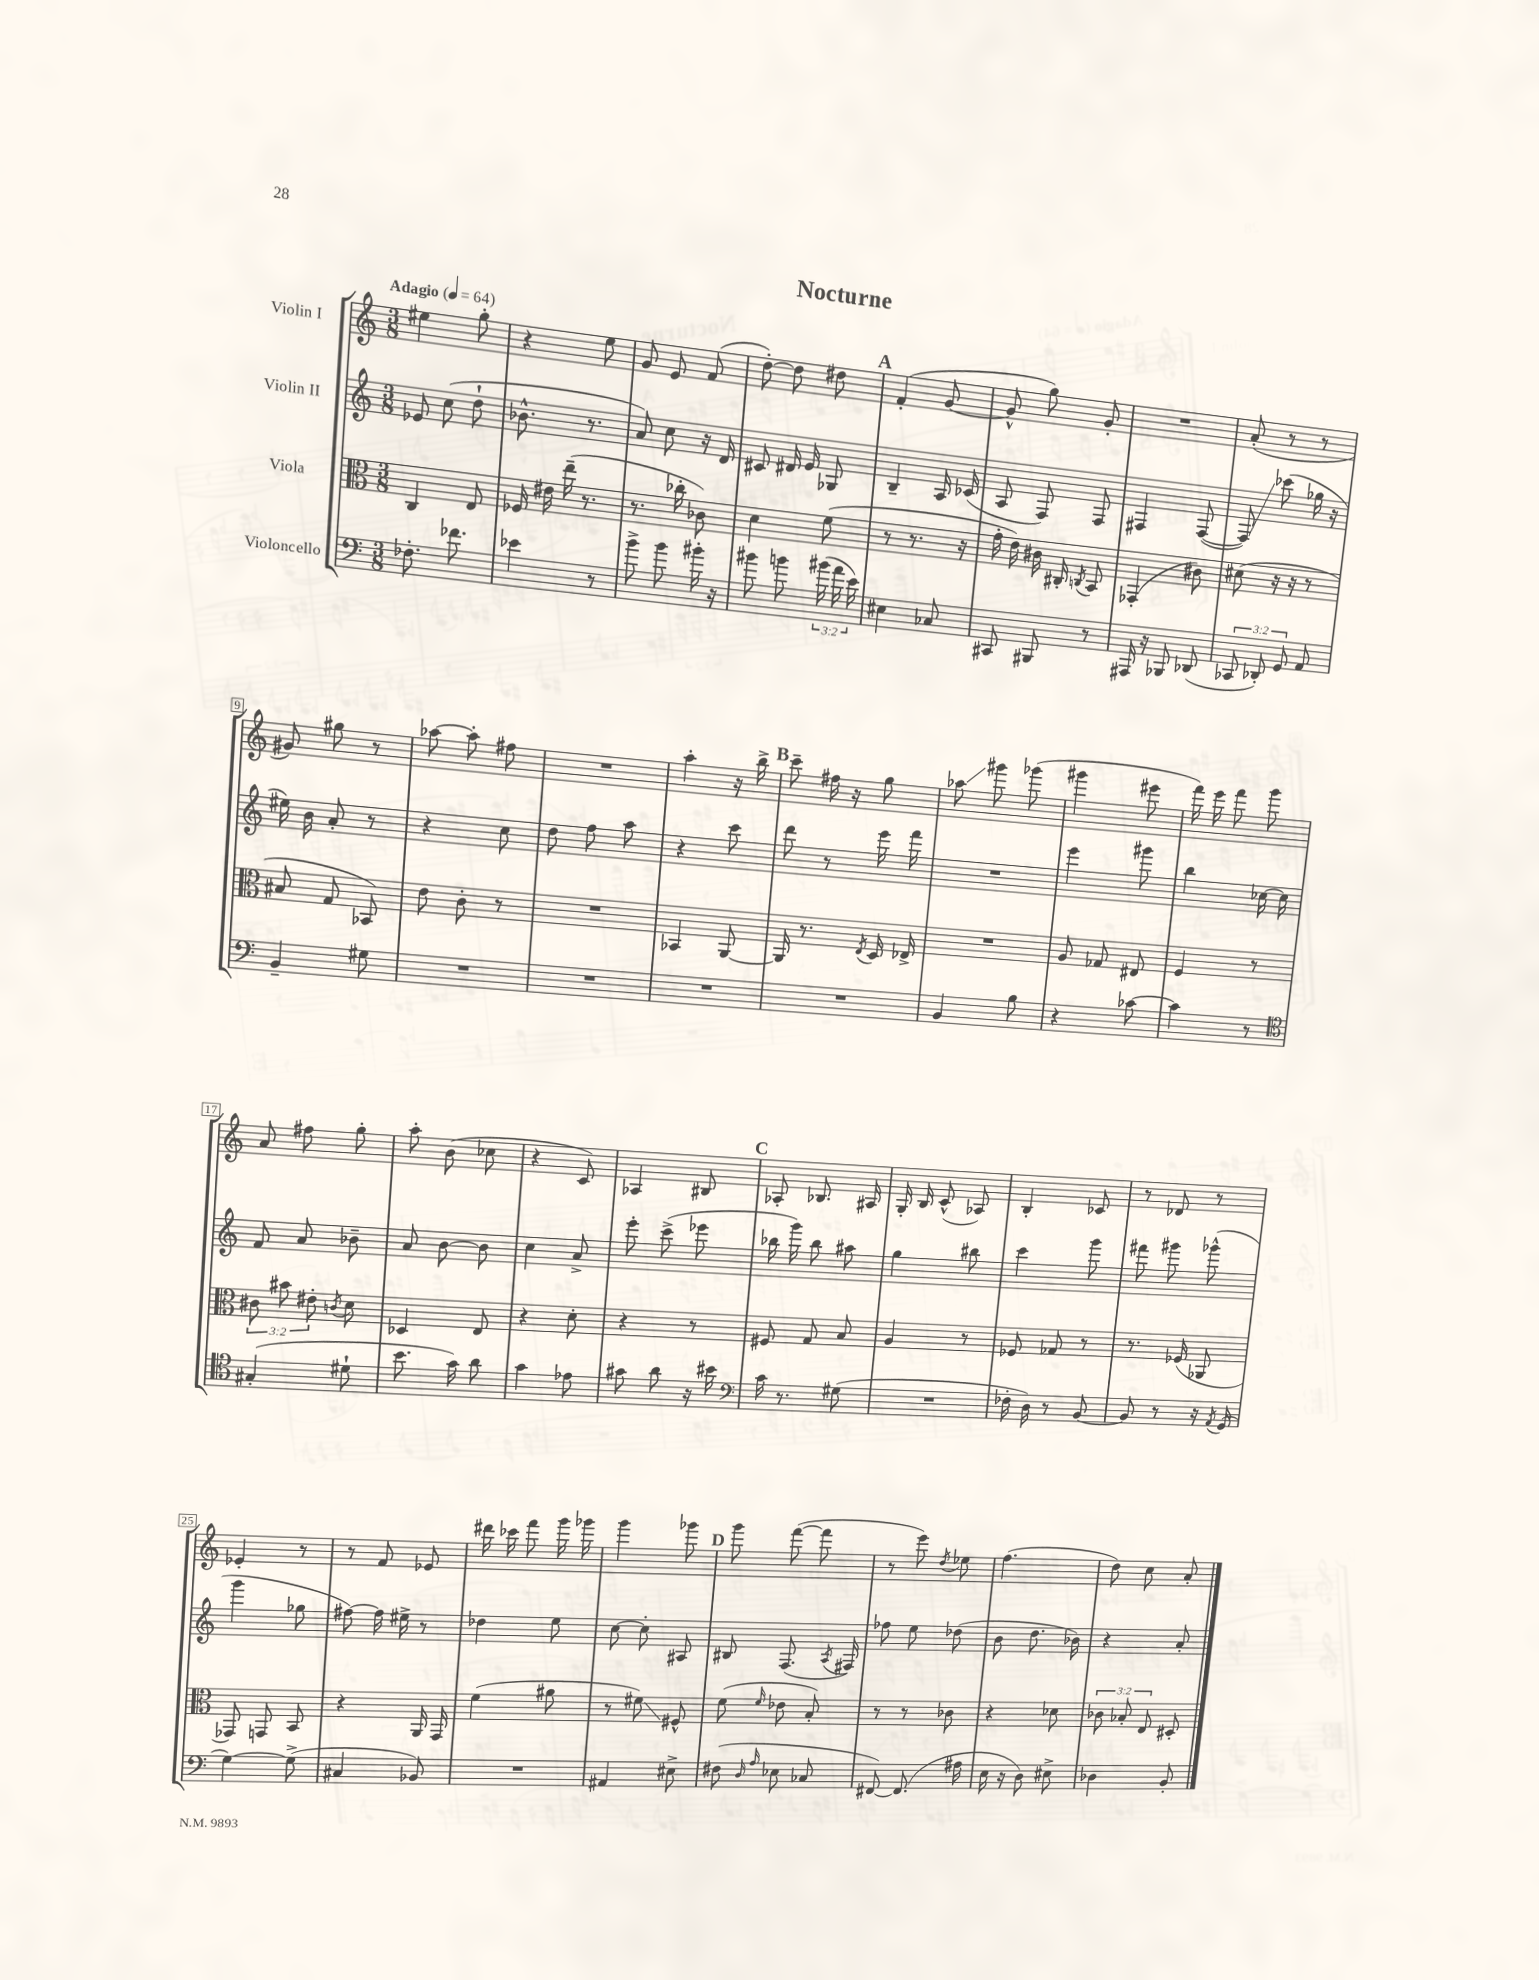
\header { title = "Nocturne" }
<<
\new StaffGroup <<
\new Staff = "s0" \with { instrumentName = "Violin I" } {
    \clef treble \key c \major \numericTimeSignature \time 3/8 \tempo "Adagio" 4 = 64
    \autoBeamOff eis''4 g''8-. |
    r4 e''8 |
    g'8 e'8 f'8( |
    d''8~-.) d''8 dis''8 |
    \mark \markup { \bold "A" } f'4-.( g'8~ |
    g'8-^ g''8) g'8-. |
    R4. |
    a'8-.( r8 r8 |
    gis'8) gis''8 r8 |
    aes''8~ aes''8-. fis''8 |
    R4. |
    a''4-. r16 b''16-> |
    \mark \markup { \bold "B" } c'''8-- fis''16 r16 g''8 |
    aes''8\glissando gis'''8 ges'''8( |
    gis'''4 eis'''8 |
    f'''16) e'''16 f'''8 g'''8 |
    a'8 fis''8 g''8-. |
    a''8-. b'8( ces''8 |
    r4 c'8) |
    aes4 bis8 |
    \mark \markup { \bold "C" } aes8-. bes8. ais16 |
    g16-. b16 c'8-^( aes8) |
    b4-. ces'8 |
    r8 des'8 r8 |
    ees'4-. r8 |
    r8 f'8 ees'8 |
    dis'''16 ces'''16 f'''8 g'''16 ges'''16 |
    g'''4 ges'''8 |
    \mark \markup { \bold "D" } g'''8 f'''8~( f'''8 |
    r8 e'''8) \acciaccatura { d''8 } ees''8 |
    f''4.( |
    d''8) c''8 a'8-. \bar "|." |
}
\new Staff = "s1" \with { instrumentName = "Violin II" } {
    \clef treble \key c \major \numericTimeSignature \time 3/8
    \autoBeamOff ees'8 c''8( d''8-! |
    bes'8.-^ r8. |
    a'8) c''8 r16 d'16 |
    cis'8 dis'16 e'16 ges8 |
    \mark \markup { \bold "A" } b4-- a16 ces'16( |
    a8 f8) f8 |
    fis4 fis8~( |
    fis8\glissando) ces'''8( ges''16 r16 |
    eis''16) b'16 a'8-. r8 |
    r4 c''8 |
    d''8 f''8 a''8 |
    r4 c'''8 |
    \mark \markup { \bold "B" } d'''8 r8 e'''16 f'''16 |
    R4. |
    e'''4 gis'''8 |
    b''4 ces''16~ ces''16 |
    f'8 a'8 bes'8-- |
    a'8 b'8~ b'8 |
    c''4 a'8-> |
    e'''8-. c'''8->( ees'''8 |
    \mark \markup { \bold "C" } bes''16 g'''16) bes''8 ais''8 |
    g''4 bis''8 |
    c'''4 g'''8 |
    fis'''8 gis'''8 ges'''8-^( |
    g'''4 ges''8 |
    fis''8~) fis''16 eis''16-> r8 |
    des''4 e''8 |
    c''8~ c''8-. ais8 |
    \mark \markup { \bold "D" } bis8 f8.( \acciaccatura { a8 } fis16) |
    fes''8 e''8 des''8( |
    b'8 d''8. bes'16) |
    r4 a'8-. \bar "|." |
}
\new Staff = "s2" \with { instrumentName = "Viola" } {
    \clef alto \key c \major \numericTimeSignature \time 3/8 \override Staff.TupletNumber.text = #tuplet-number::calc-fraction-text
    \autoBeamOff c4 e8 |
    fes16 eis'16 e''16--( r8. |
    r8. ces''16-. ces'8) |
    d'4 f'8( |
    \mark \markup { \bold "A" } r8 r8. r16 |
    g'16-. e'16) cis'16 cis16-. \acciaccatura { c8 } b,8 |
    ges,4-.( cis'8) |
    dis'8( r16 r16 r8 |
    bis8 g8 bes,8) |
    e'8 c'8-. r8 |
    R4. |
    bes,4 a,8~ |
    \mark \markup { \bold "B" } a,16 r8. \acciaccatura { e8 } d16 ees16-> |
    R4. |
    a8 ges8 eis8 |
    f4 r8 |
    \tuplet 3/2 { cis'8 bis'8 eis'8-. } \acciaccatura { c'8 } d'8 |
    des4 e8 |
    r4 d'8-. |
    r4 r8 |
    \mark \markup { \bold "C" } fis8 g8 b8 |
    a4 r8 |
    fes8 ges8 r8 |
    r8. fes16( aes,8 |
    ges,8) g,8 b,8 |
    r4 a,16 g,16 |
    f'4( ais'8 |
    r8 fis'8\glissando) fis8-^ |
    \mark \markup { \bold "D" } f'8( \grace { f'16 } ees'8 b8-.) |
    r8 r8 ces'8 |
    r4 des'8 |
    \tuplet 3/2 { ces'8 bes8-. e8 } dis8-. \bar "|." |
}
\new Staff = "s3" \with { instrumentName = "Violoncello" } {
    \clef bass \key c \major \numericTimeSignature \time 3/8 \override Staff.TupletNumber.text = #tuplet-number::calc-fraction-text
    \autoBeamOff fes8.-. fes'8. |
    ees'4 r8 |
    b'8-> b'8 bis'16-. r16 |
    bis'8 b'8 \tuplet 3/2 { bis'16( a'16 e'16) } |
    \mark \markup { \bold "A" } eis4 ces8 |
    cis,8 bis,,8 r8 |
    ais,,16 r16 bes,,8 des,8( |
    \tuplet 3/2 { ces,8 des,8-.) g,8 } a,8 |
    b,4-- gis8 |
    R4. |
    R4. |
    R4. |
    \mark \markup { \bold "B" } R4. |
    b,4 b8 |
    r4 ces'8~ |
    ces'4 r8 |
    \clef tenor gis4-.( dis'8-! |
    b'8. g'16) a'8 |
    g'4 ees'8 |
    gis'8 a'8 r16 bis'16 |
    \mark \markup { \bold "C" } \clef bass c'16 r8. gis8( |
    R4. |
    fes16-. d16) r8 b,8~ |
    b,8 r8 r16 \acciaccatura { a,8 } g,16( |
    g4~) g8->( |
    cis4 bes,8) |
    R4. |
    ais,4 eis8-> |
    \mark \markup { \bold "D" } fis8( \grace { d16 a16 } ees8 ces8 |
    fis,8~) fis,8.( ais16 |
    e16 r16 d8) eis8-> |
    des4 b,8-. \bar "|." |
}
>>
>>
\layout { \context { \Score \override BarNumber.stencil = #(make-stencil-boxer 0.1 0.3 ly:text-interface::print) } }
